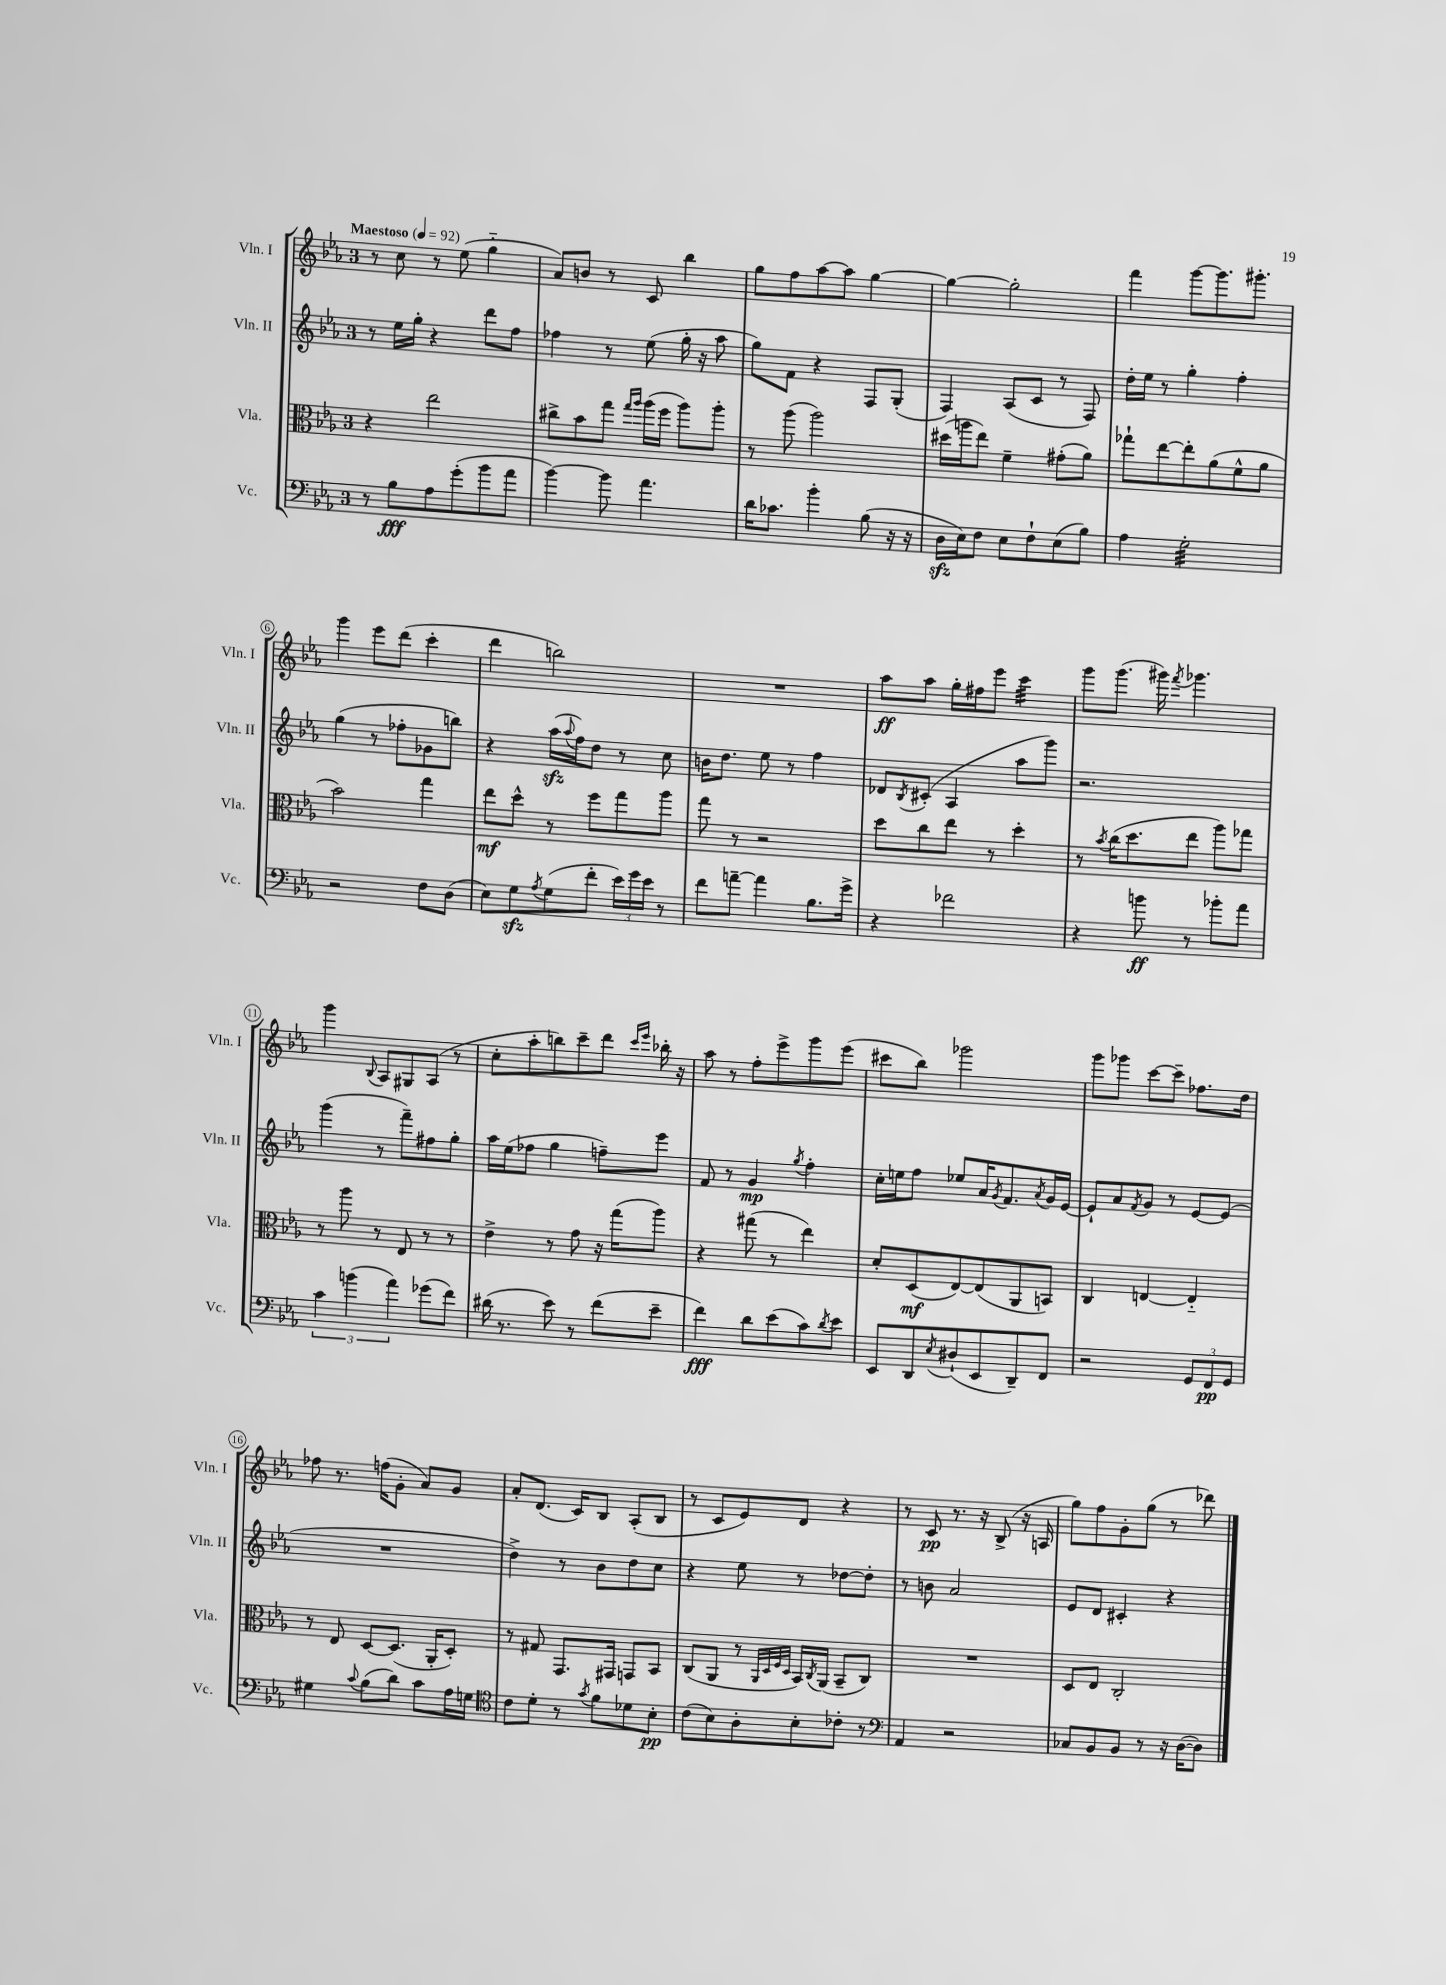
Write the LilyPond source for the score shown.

<<
\new StaffGroup <<
\new Staff = "s0" \with { instrumentName = "Vln. I" shortInstrumentName = "Vln. I" } {
    \clef treble \key ees \major \once \override Staff.TimeSignature.style = #'single-digit \time 3/4 \tempo "Maestoso" 4 = 92
    r8 c''8 r8 ees''8( g''4-_ |
    aes'8) b'8 r8 c'8 bes''4 |
    g''8 f''8 aes''8~ aes''8 g''4~ |
    g''4~ g''2-. |
    f'''4 g'''8~ g'''8. gis'''8.-. |
    g'''4 ees'''8 d'''8( c'''4-. |
    d'''4 b''2) |
    R2. |
    aes''8\ff aes''8 g''16-. fis''16 ees'''8 c'''4:32 |
    g'''8 g'''8.( gis'''16) \acciaccatura { f'''8 } ges'''4. |
    g'''4 \appoggiatura { bes8 } aes8 gis8 aes8( r8 |
    c''8-. aes''8-. b''8) c'''8-- d'''8 \grace { c'''16 ees'''16 } bes''16-. r16 |
    aes''8 r8 f''8-. ees'''8-> g'''8 ees'''8( |
    cis'''8 bes''8) ges'''2 |
    g'''8 ges'''8 c'''8~ c'''8-- fes''8. d''16 |
    fes''8 r8. f''16( g'8-. aes'8) g'8 |
    aes'8-. d'8.( c'16) bes8 aes8-.( bes8 |
    r8 c'8 ees'8) d'8 r4 |
    r8 c'8\pp r8. r16 bes8->( r16 a16 |
    g''8) f''8 g'8-. g''8( r8 des'''8) \bar "|." |
}
\new Staff = "s1" \with { instrumentName = "Vln. II" shortInstrumentName = "Vln. II" } {
    \clef treble \key ees \major \once \override Staff.TimeSignature.style = #'single-digit \time 3/4
    r8 ees''16 g''16-. r4 d'''8 f''8 |
    fes''4 r8 ees''8( g''16-. r16 aes''8 |
    g''8) f'8 r4 f8 g8-.( |
    f4) aes8( c'8 r8 f8) |
    d''16-. ees''16 r8 g''4-. f''4-. |
    g''4( r8 fes''8-. ges'8 b''8) |
    r4 aes''16\sfz( \appoggiatura { aes''8 } f''16) d''8 r8 c''8 |
    b'16 d''8. ees''8 r8 f''4 |
    des'8 \acciaccatura { bes8 } cis'8-.( aes4 aes''8 g'''8) |
    r2. |
    g'''4( r8 f'''8--) fis''8 g''8-. |
    aes''16 ees''16( fes''8 g''4 f''8--) ees'''8 |
    f'8 r8 g'4\mp \acciaccatura { g''8 } f''4-. |
    c''16-. e''16 f''8 ees''8 aes'16 \acciaccatura { g'8 } f'8. \acciaccatura { aes'8 } g'16 ees'16~ |
    ees'8-! aes'8 \acciaccatura { f'8 } g'8 r8 ees'8~ ees'8( |
    R2. |
    d''4->) r8 bes'8 d''8 c''8 |
    r4 ees''8 r8 des''8~ des''8-. |
    r8 b'8 aes'2 |
    ees'8 d'8 cis'4-. r4 \bar "|." |
}
\new Staff = "s2" \with { instrumentName = "Vla." shortInstrumentName = "Vla." } {
    \clef alto \key ees \major \once \override Staff.TimeSignature.style = #'single-digit \time 3/4
    r4 ees''2 |
    cis''8-> bes'8 g''8 \grace { g''16 aes''16 } aes''16( f''16 aes''8) aes''8-. |
    r8 aes''8( aes''2) |
    dis''16( a''16 ees''8) f'4-- gis'8-.( aes'8) |
    ges''8-! ees''8~ ees''8-. aes'8( f'8-^ aes'8 |
    bes'2) g''4 |
    ees''8\mf d''8-^ r8 f''8 g''8 aes''8 |
    g''8 r8 r2 |
    d''8 c''8 ees''8 r8 d''4-. |
    r8 \acciaccatura { bes'8 } c''16( d''8. ees''8 aes''8) ges''8 |
    r8 aes''8 r8 ees8 r8 r8 |
    ees'4-> r8 g'8 r16 g''16( aes''8) |
    r4 gis''8( r8 ees''4) |
    d'8-. d8\mf( ees8~) ees8( aes,8 b,8) |
    c4 e4~ e4-_ |
    r8 ees8 d8~ d8.( aes,16-. d8-.) |
    r8 gis8 g,8. gis,16 g,8 bes,8 |
    c8( aes,8 r8 \grace { aes,32 d32 f32 d32 } bes,16) \acciaccatura { c8 } aes,16( bes,8-- c8) |
    R2. |
    d8 ees8 c2-. \bar "|." |
}
\new Staff = "s3" \with { instrumentName = "Vc." shortInstrumentName = "Vc." } {
    \clef bass \key ees \major \once \override Staff.TimeSignature.style = #'single-digit \time 3/4
    r8 bes8\fff aes8 g'8-.( bes'8 aes'8 |
    bes'4~) bes'8 aes'4. |
    d'16 ces'8. bes'4-. bes8( r16 r16 |
    d16\sfz ees16) f8 ees8 f8-! ees8( bes8) |
    aes4 g2:32-. |
    r2 f8 d8( |
    ees8) g8\sfz \acciaccatura { aes8 } g8( f'8-. \tuplet 3/2 { ees'16) g'16 ees'16 } r8 |
    f'8 a'8~-- a'4 bes8. g'16-> |
    r4 fes'2 |
    r4 b'8\ff r8 bes'8-. aes'8 |
    \tuplet 3/2 { c'4 b'4( aes'4) } ges'8( f'8) |
    dis'16( r8. ees'8) r8 f'8( ees'8-- |
    f'4\fff) d'8 ees'8( c'8) \acciaccatura { d'8 } ees'8 |
    ees,8 d,8 \acciaccatura { ees8 } dis8-!( ees,8 d,8--) f,8 |
    r2 \tuplet 3/2 { g,8 f,8\pp g,8 } |
    gis4 \appoggiatura { c'8 } bes8( d'8) c'8 aes16 g16 |
    \clef tenor c'8 d'8-. r8 \acciaccatura { g'8 } f'8 des'8 bes8-.\pp |
    c'8( bes8) aes8-. bes8-. ces'8-. r8 |
    \clef bass aes,4 r2 |
    ces8 bes,8 bes,8 r8 r16 d16~( d8) \bar "|." |
}
>>
>>
\layout { \context { \Score \override BarNumber.stencil = #(make-stencil-circler 0.1 0.3 ly:text-interface::print) } }
